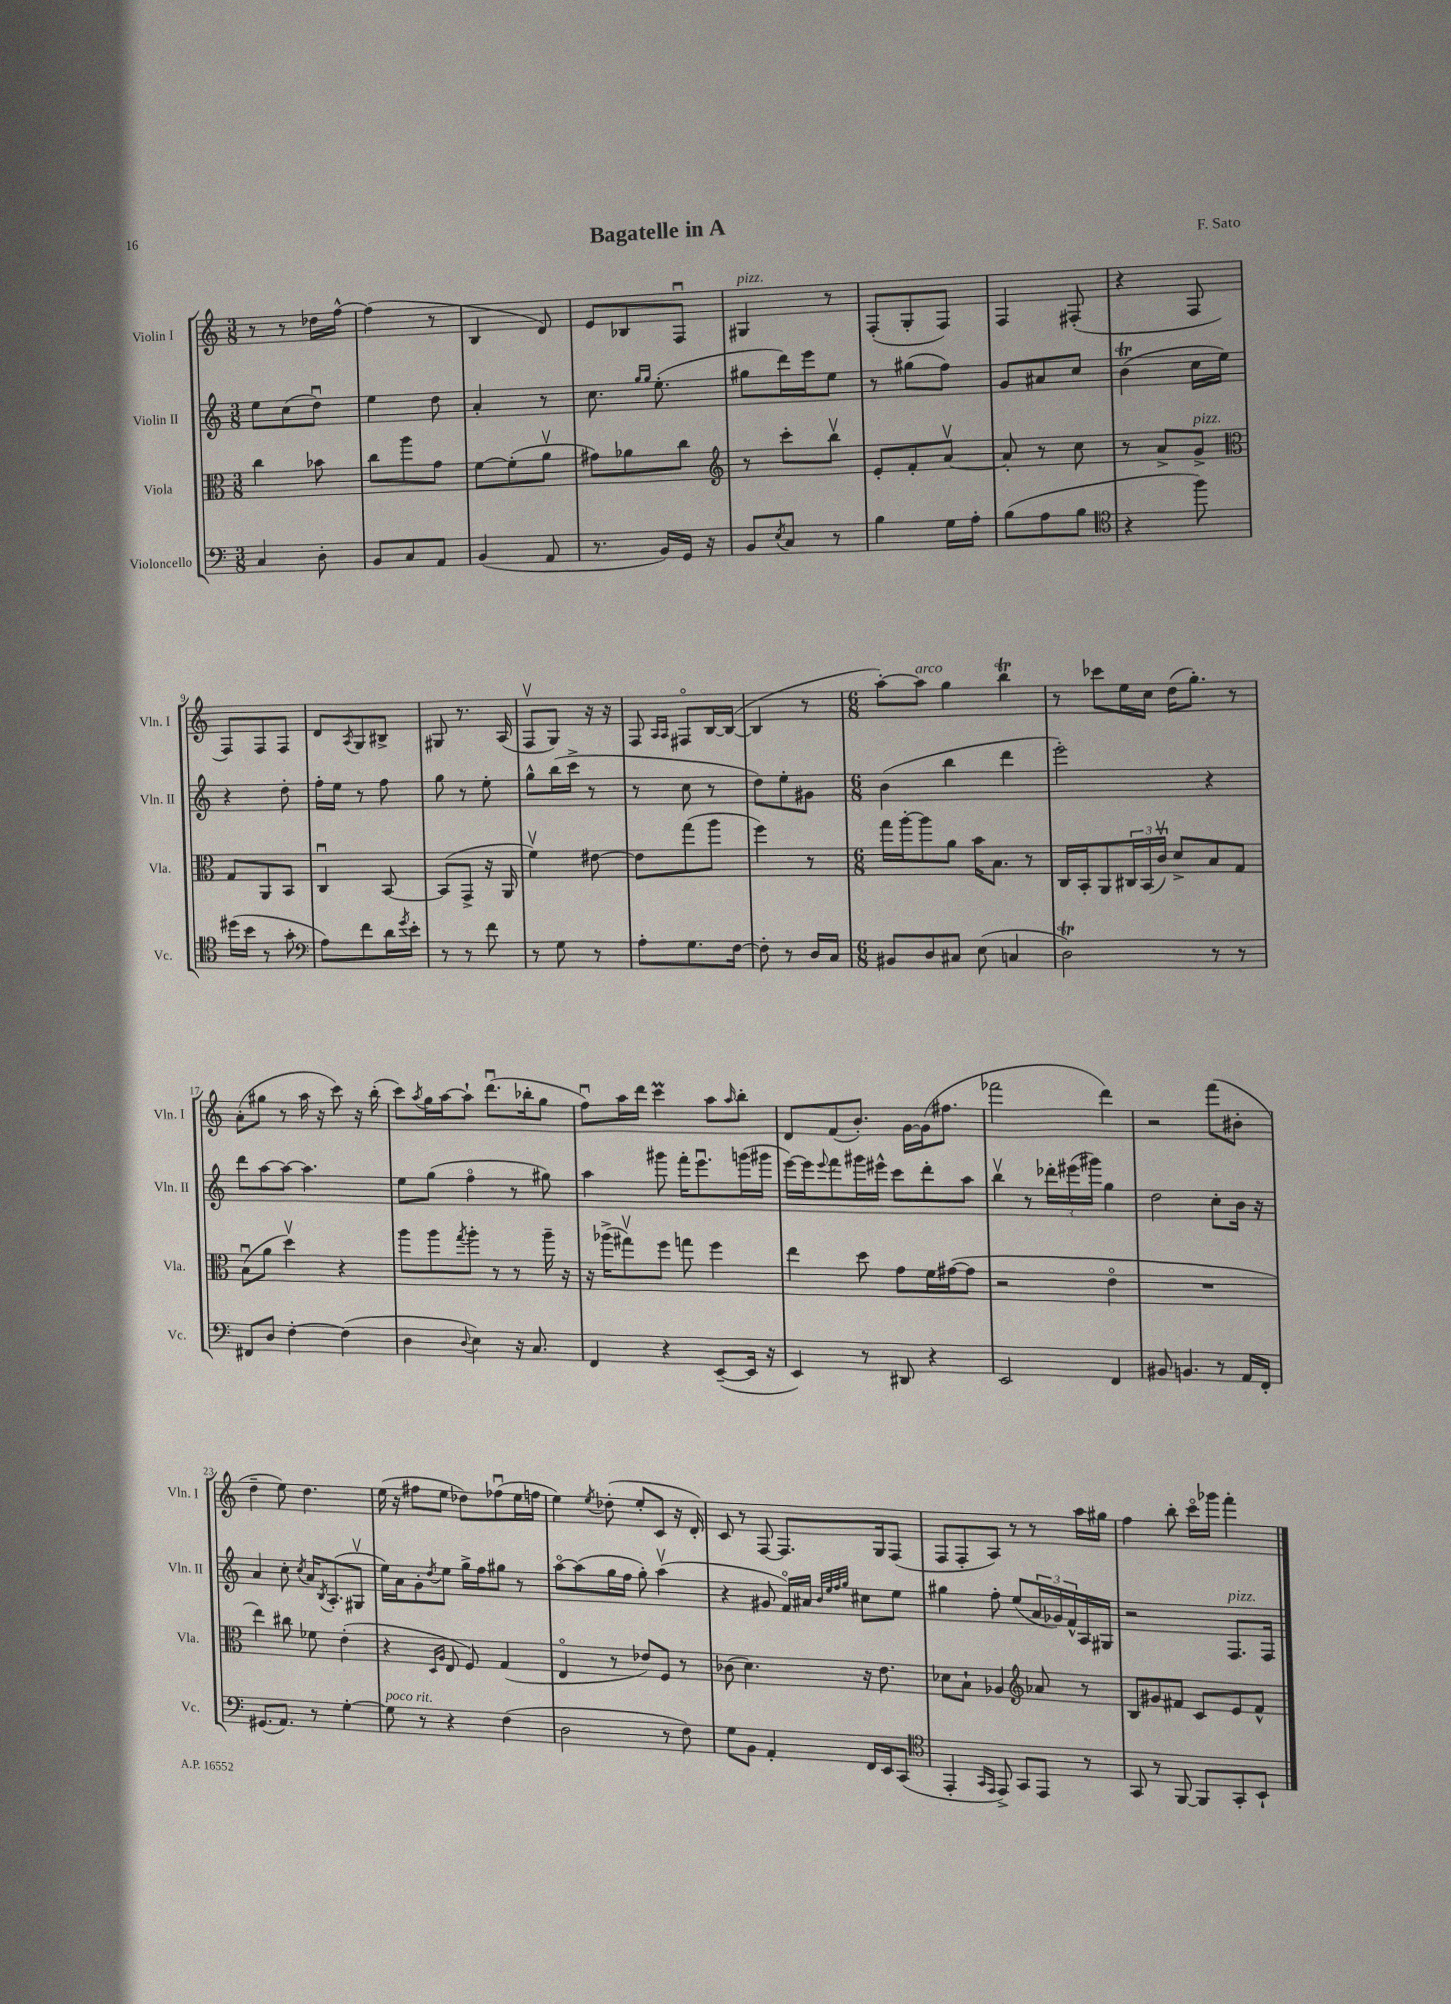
\header { title = "Bagatelle in A" composer = "F. Sato" }
<<
\new StaffGroup <<
\new Staff = "s0" \with { instrumentName = "Violin I" shortInstrumentName = "Vln. I" } {
    \clef treble \key c \major \numericTimeSignature \time 3/8
    r8 r8 des''16 f''16~-^ |
    f''4( r8 |
    b4 d'8) |
    e'8 bes8 f8\downbow |
    gis4^\markup { \italic "pizz." } r8 |
    f8-.( g8-. f8) |
    f4 fis8-.( |
    r4 f8 |
    f8) f8 f8 |
    d'8 \acciaccatura { a8 } g8 bis8-> |
    gis8 r8. a16( |
    f8\upbow g8) r16 r16 |
    f8 \grace { a16 a16 } fis8\flageolet b16~ b16~( |
    b4 r8 |
    \numericTimeSignature \time 6/8 a''8~-.) a''8^\markup { \italic "arco" } g''4 b''4\trill |
    r8 ces'''8 e''16 c''16 d''16( g''8.-.) r8 |
    a'8-.( gis''8 r8 a''16 r16 c'''8) r16 b''16-.( |
    c'''8) \acciaccatura { a''8 } g''16 a''16~ a''8-! d'''8.\downbow( bes''16-. g''8 |
    f''8\downbow) a''16 d'''16 c'''4\prall a''8 \grace { a''16 } b''8-. |
    d'8 f'8( b'8.-.) g'16~ g'16( fis''8. |
    fes'''2 d'''4) |
    r2 f'''8( bis'8-. |
    d''4-- e''8) d''4. |
    e''16( r16 fis''8 e''8 des''8) fes''8\downbow( e''16 f''16 |
    e''4) \acciaccatura { e''8 } des''8-.( e''8-. c'8 r16 d'16-.) |
    c'8 r8 f8~ f8. g16 f8( |
    f8 f8-. a8) r8 r8 a''16 gis''16 |
    f''4 b''8-. c'''16\flageolet ges'''16 f'''4-. \bar "|." |
}
\new Staff = "s1" \with { instrumentName = "Violin II" shortInstrumentName = "Vln. II" } {
    \clef treble \key c \major \numericTimeSignature \time 3/8
    e''8 c''8( d''8\downbow) |
    e''4 d''8 |
    a'4-. r8 |
    c''8. \grace { g''16 g''16 } e''8.-.( |
    gis''8 d'''16) e'''16 e''8 |
    r8 gis''8( f''8) |
    g'8 ais'8 c''8 |
    b'4\trill( c''16 e''16) |
    r4 d''8-. |
    f''16-. e''16 r8 f''8 |
    g''8 r8 e''8-. |
    g''8-^ b''16( c'''16-> r8 |
    r8 c''8 r8 |
    d''8) e''8-. gis'8 |
    \numericTimeSignature \time 6/8 b'4( b''4 d'''4 |
    e'''2-.) r4 |
    d'''8 a''8~ a''8~ a''4. |
    e''8 g''8( f''4\flageolet r8 gis''8) |
    a''4 gis'''8 f'''16-. e'''8.\downbow g'''16( gis'''16 |
    e'''16~) e'''16 \appoggiatura { e'''8 } f'''8 gis'''16 eis'''16-^ c'''8 d'''8-. a''8 |
    b''4\upbow r8 \tuplet 3/2 { des'''16-. eis'''16( gis'''16) } g''4 |
    d''2 c''8-. b'16 r16 |
    a'4 c''8-. \acciaccatura { c''8 } a'16 \acciaccatura { b8 } a8.-.( gis8\upbow |
    e''16) a'16 g'8-. \acciaccatura { d''8 } e''8 g''16-> f''16 gis''8 r8 |
    a''8~\flageolet a''8( g''16 f''16 g''8-.) a''4\upbow( |
    r4 gis'8 f'16\flageolet) ais'16 \grace { b'32 e''32 f''32 g''32 } cis''8 e''8 |
    gis''4 f''8-. e''8( \tuplet 3/2 { a'16 ges'16) f'16-^ } a16 gis16 |
    r2 f8.^\markup { \italic "pizz." } f16 \bar "|." |
}
\new Staff = "s2" \with { instrumentName = "Viola" shortInstrumentName = "Vla." } {
    \clef alto \key c \major \numericTimeSignature \time 3/8
    c''4 bes'8 |
    c''8 a''8 g'8 |
    f'8~ f'8-.( a'8\upbow |
    gis'8) aes'8 c''8 |
    \clef treble r8 c'''8-. b''8\upbow |
    e'8-. f'8-. a'8~\upbow |
    a'8-. r8 c''8 |
    r8 a'8-> g'8->^\markup { \italic "pizz." } |
    \clef alto g8 a,8 b,8 |
    c4\downbow b,8~ |
    b,8( g,8-> r16 a,16 |
    f'4\upbow) eis'8~ |
    eis'8 g''8( a''8 |
    f''4) r8 |
    \numericTimeSignature \time 6/8 g''16 a''16~-. a''8 a'8 b'16 b8. r8 |
    c16 b,16-. a,8 \tuplet 3/2 { cis16 b,16( c'16\upbow) } d'8-> b8 g8 |
    b8\downbow( a'8 d''4\upbow) r4 |
    a''8 a''8 \acciaccatura { g''8 } a''8-. r8 r8 a''16-- r16 |
    r16 aes''16->( gis''8\upbow) f''8 g''8 f''4 |
    e''4 d''8 g'8 f'16 gis'16~( gis'8 |
    r2 e'4\flageolet |
    R2. |
    e''4) cis''8 fes'8 e'4-.( |
    r4 \grace { d16 a16 } e8 f8) g4( |
    e4\flageolet r8 ees'8) f8 r8 |
    ces'8( d'4.) r16 e'8. |
    des'8 b8-! aes4 \clef treble aes'8 r8 |
    b8 gis'8 fis'8 c'8 e'8 fis'8-^ \bar "|." |
}
\new Staff = "s3" \with { instrumentName = "Violoncello" shortInstrumentName = "Vc." } {
    \clef bass \key c \major \numericTimeSignature \time 3/8
    c4 d8-. |
    b,8 c8 a,8 |
    b,4( a,8 |
    r8. b,16) g,16 r16 |
    b,8 \acciaccatura { e8 } c8 r8 |
    b4 g16 a16-. |
    b8( a8 b8 |
    \clef tenor r4 f''8) |
    dis''16( b'16 r8 g'8-. |
    \clef bass a8) f'8 d'16 \acciaccatura { g'8 } e'16-. |
    r8 r8 f'8 |
    r8 g8 r8 |
    a8-. g8. f16~ |
    f8-. r8 d16 c16 |
    \numericTimeSignature \time 6/8 bis,8 d8 cis8 e8( c4 |
    d2\trill) r8 r8 |
    fis,8 d8 f4~-. f4( |
    d4 \appoggiatura { d8 } e4) r16 c8. |
    f,4 r4 e,8~--( e,16 r16 |
    e,4) r8 dis,8 r4 |
    e,2 f,4 |
    bis,8 b,4. r8 a,16 f,16-. |
    gis,8.( a,8.) r8 g4~-. |
    g8^\markup { \italic "poco rit." } r8 r4 f4( |
    d2 r8 f8) |
    g8 b,8 a,4-. f,16 e,16 c,8( |
    \clef tenor e,4-. \grace { g,16 e,16 } e,8->) g,8 e,8 r8 |
    g,8 r8 f,8~ f,8 g,8-. b,8-! \bar "|." |
}
>>
>>
